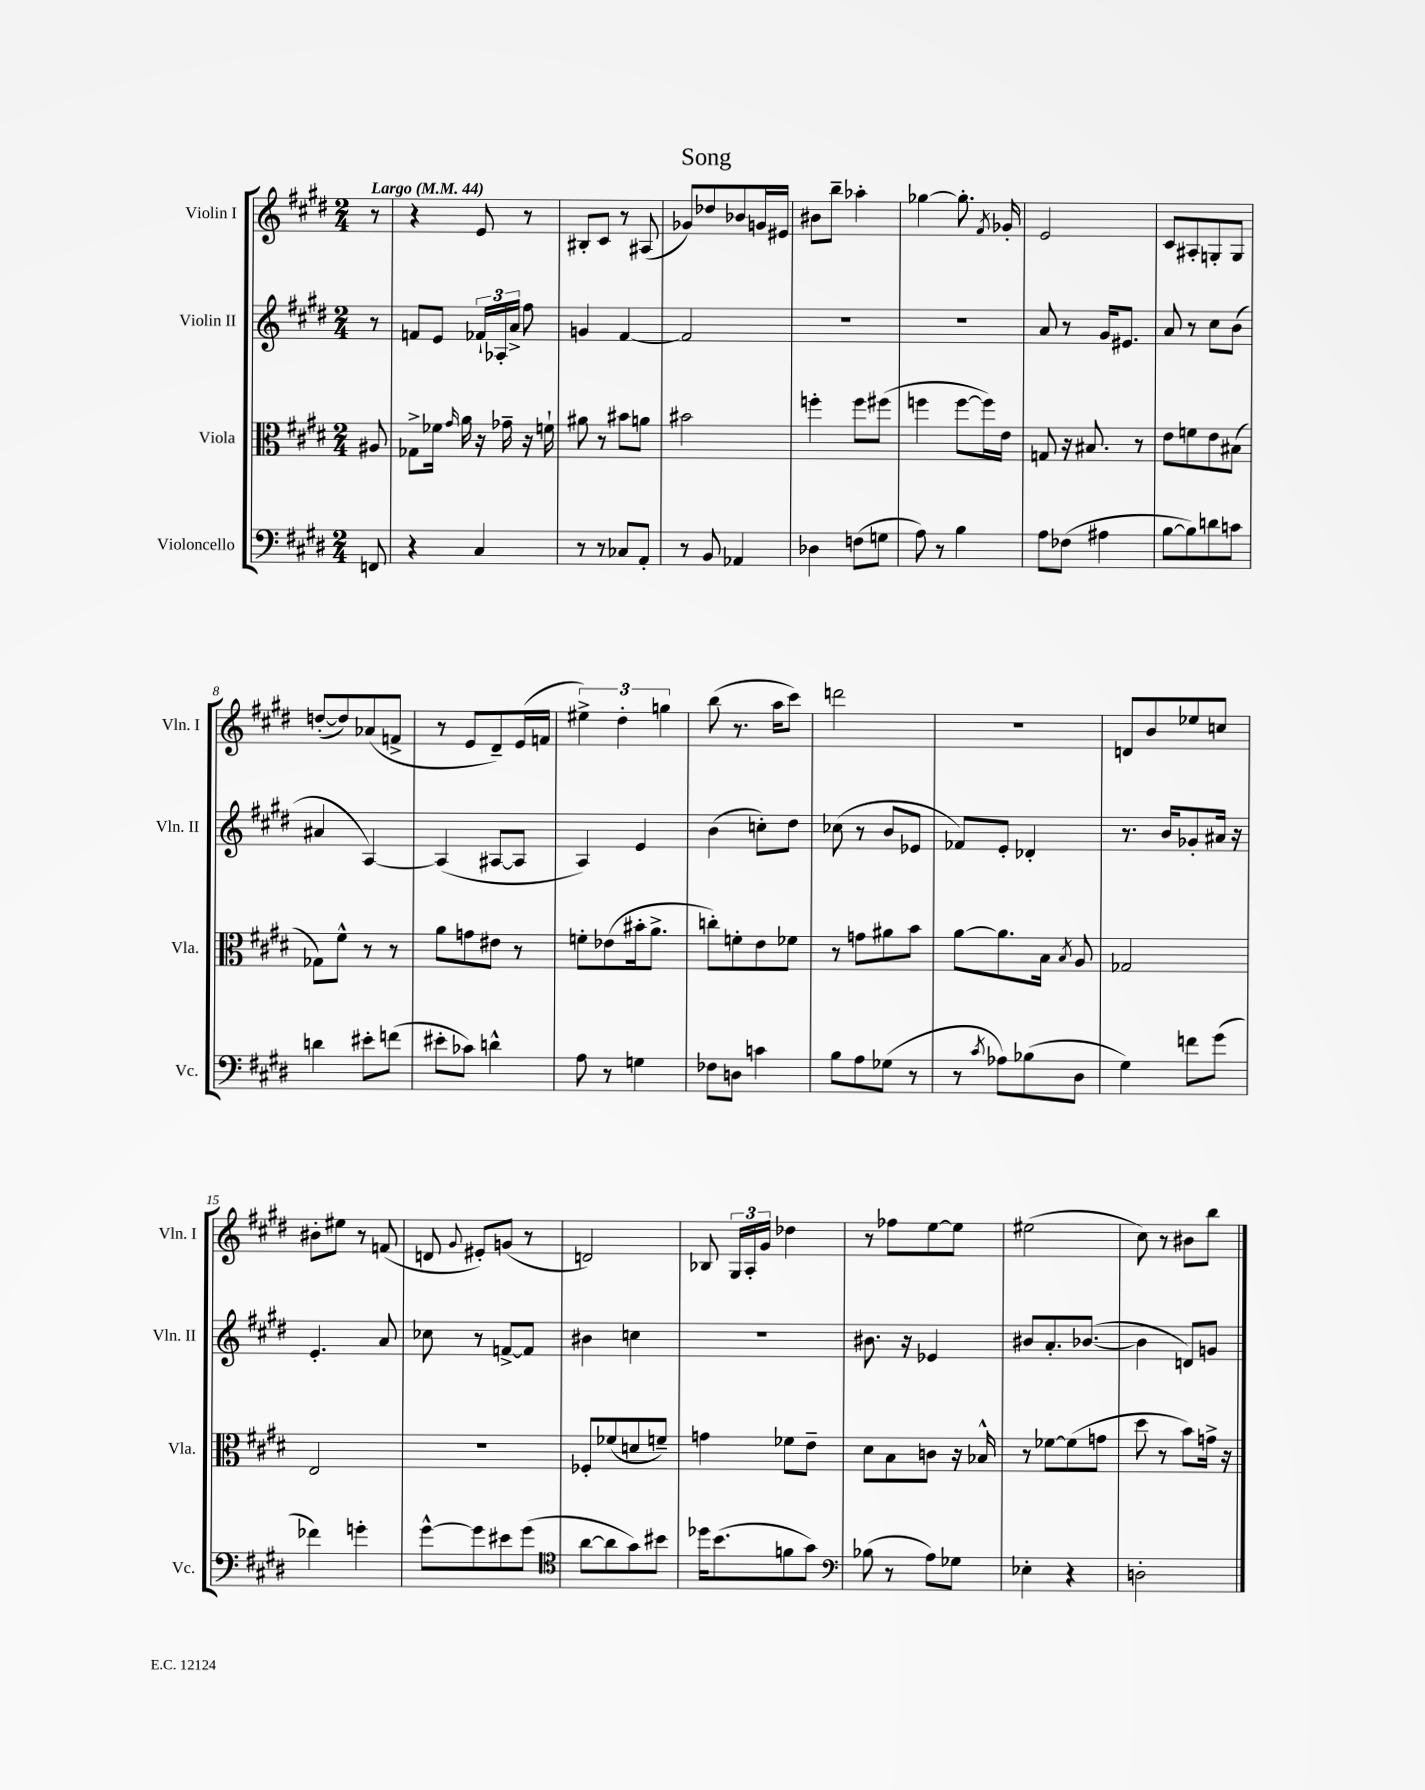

**kern	**kern	**kern	**kern
*part4	*part3	*part2	*part1
*staff4	*staff3	*staff2	*staff1
*I"Violoncello	*I"Viola	*I"Violin II	*I"Violin I
*I'Vc.	*I'Vla.	*I'Vln. II	*I'Vln. I
*clefF4	*clefC3	*clefG2	*clefG2
*k[f#c#g#d#]	*k[f#c#g#d#]	*k[f#c#g#d#]	*k[f#c#g#d#]
*M2/4	*M2/4	*M2/4	*M2/4
*MM44	*MM44	*MM44	*MM44
=	=	=	=
!	!	!	!LO:TX:a:B:t=Largo
8FFn/	8A#X/	8r	8r
=1	=1	=1	=1
4r	8G-X^\L	8fn/L	4r
.	16f-X\Jk	8e/J	.
.	16qqg#/	.	.
.	16a\	.	.
4C#/	16r	24f-X`/LL	8e/
.	.	24A-X'/	.
.	16g-X~\	.	.
.	.	24a^/JJ	.
.	16r	8ff#\	8r
.	16fn`\	.	.
=2	=2	=2	=2
8r	8a#X\	4gn/	8B#X'/L
8r	8r	.	8c#/J
8C-X/L	8b#X\L	[4f#/	8r
8AA'/J	8an\J	.	(8A#X/
=3	=3	=3	=3
8r	2b#X\	2f#/]	8g-X/L)
8BB/	.	.	8dd-X/
4AA-X/	.	.	8b-X/
.	.	.	16gn/L
.	.	.	16e#X/JJ
=4	=4	=4	=4
4D-X\	4ffn'\	2r	8b#X\L
.	.	.	8bb~\J
(8Fn\L	8ff\L	.	4aa-X'\
8Gn\J	(8ff#X\J	.	.
=5	=5	=5	=5
8A\)	4ffn\	2r	[4gg-X\
8r	.	.	.
4B\	[8ff\L	.	8.gg-'\]
.	16ff\L])	.	.
.	.	.	8qf#/
.	16e\JJ	.	16g-X'/
=6	=6	=6	=6
8A\L	8Gn/	8a/	2e/
(8F-X\J	16r	8r	.
.	8.B#X/	.	.
4A#X\	.	16g#/KL	.
.	.	8.e#X/J	.
.	8r	.	.
=7	=7	=7	=7
[8B\L	8e\L	8a/	8c#/L
8B\])	8fn\	8r	8A#X'/
8dn\	8e\	8cc#\L	8Gn'/
8cn\J	(8B#X\J	(8b\J	8G/J
!!LO:LB:g=z
=8	=8	=8	=8
4dn\	8G-X\L)	4a#X/	([8ddn'/L
.	8f#^^\J	.	8dd/])
8e#X'\L	8r	[4A/)	(8a-X/
(8fn\J	8r	.	8fn^/J
=9	=9	=9	=9
8e#X'\L	8a\L	(4A/]	8r
8c-X\J)	8gn\	.	8e/L
4dn^^\	8e#X\J	[8A#X/L	8d#~/)
.	8r	8A#/J]	(16e/L
.	.	.	16fn/JJ
=10	=10	=10	=10
8A\	8fn'\L	4A/)	6ee#X^\)
8r	(8e-X\	.	.
.	.	.	6dd#'\
4Gn\	16b#X'\k	4e/	.
.	8.a^\J	.	.
.	.	.	6ggn\
=11	=11	=11	=11
8F-X\L	8ccn'\L)	(4b\	(8bb\
8Dn\J	8fn'\	.	8.r
4cn\	8e\	8ccn'\L)	.
.	.	.	16aa\KL
.	8f-X\J	8dd#\J	8ccc#\J)
=12	=12	=12	=12
8B\L	8r	(8cc-X\	2dddn\
8A\	8gn\L	8r	.
(8G-X\J	8a#X\	8b/L	.
8r	8b\J	8e-X/J	.
=13	=13	=13	=13
8r	[8a\L	8f-X/L)	2r
8qc#/	.	.	.
8A-X\L)	8.a\]	8e'/J	.
(8B-X\	.	4d-X'/	.
.	16B\Jk	.	.
.	8qB/	.	.
8D#\J	8A/	.	.
=14	=14	=14	=14
4G#\)	2G-X/	8.r	8dn/L
.	.	.	8b/
.	.	16b/KL	.
8fn\L	.	8g-X'/	8ee-X/
(8g#\J	.	16a#X/Jk	8ccn/J
.	.	16r	.
!!LO:LB:g=z
=15	=15	=15	=15
4f-X\)	2E/	4.e'/	8b#X'\L
.	.	.	8ee#X\J
4gn'\	.	.	8r
.	.	8a/	(8fn/
=16	=16	=16	=16
[8g#^^\L	2r	8cc-X\	8dn/
.	.	.	8qqg#/
8g#\]	.	8r	8e#X'/L)
8e#X\	.	[8fn^/L	(8gn/J
(8g#\J	.	8f/J]	8r
=17	=17	=17	=17
*clefC4	*	*	*
[8a\L	8F-X'/L	4b#X\	2dn/)
8a\]	(8f-X/	.	.
8g#\)	8dn/	4ccn\	.
8b#X\J	8fn~/J)	.	.
=18	=18	=18	=18
16dd-X\KL	4gn\	2r	8B-X/
(8.b\	.	.	.
.	.	.	24G#/LL
.	.	.	24A'/
.	.	.	24g#/JJ
8fn\	8f-X\L	.	4dd-X\
8g#\J)	8e~\J	.	.
=19	=19	=19	=19
*clefF4	*	*	*
(8B-X\	8d#\L	8.b#X\	8r
8r	8B\	.	8ff-X\L
.	.	16r	.
8A\L)	8cn\J	4e-X/	[8ee\
8G-X\J	16r	.	8ee\J]
.	16B-X^^/	.	.
=20	=20	=20	=20
4E-X'\	8r	8b#X/L	(2ee#X\
.	[8f-X\L	8.a'/	.
4r	(8f-\]	.	.
.	.	([8.b-X/J	.
.	8gn\J	.	.
=21	=21	=21	=21
2Dn'\	8dd#\	4b-\]	8cc#\)
.	8r	.	8r
.	8b\L)	8dn/L)	8b#X\L
.	16gn^\Jk	8gn/J	8bb\J
.	16r	.	.
==	==	==	==
*-	*-	*-	*-
